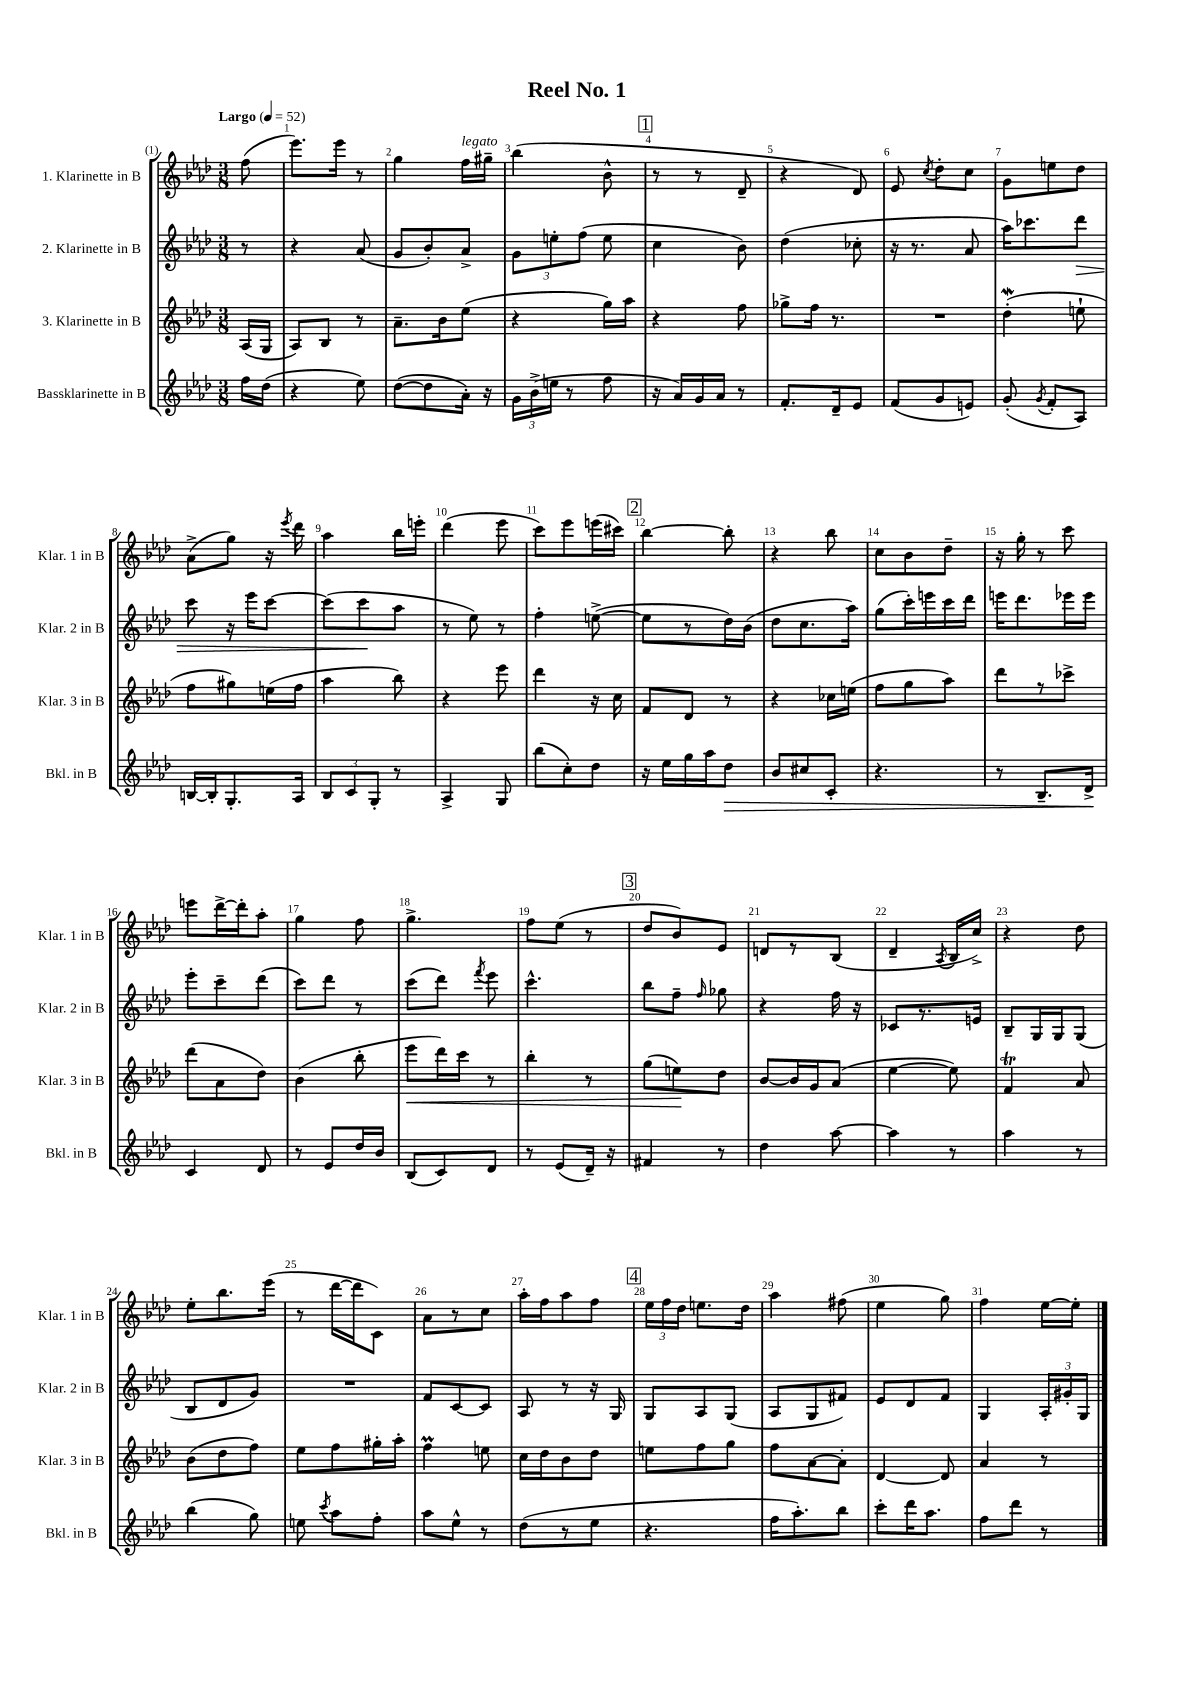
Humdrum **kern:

**kern	**dynam	**kern	**dynam	**kern	**dynam	**kern
*part4	*part4	*part3	*part3	*part2	*part2	*part1
*staff4	*staff4	*staff3	*staff3	*staff2	*staff2	*staff1
*I"Bassklarinette in B	*	*I"3. Klarinette in B	*	*I"2. Klarinette in B	*	*I"1. Klarinette in B
*I'Bkl. in B	*	*I'Klar. 3 in B	*	*I'Klar. 2 in B	*	*I'Klar. 1 in B
*clefG2	*	*clefG2	*	*clefG2	*	*clefG2
*k[b-e-a-d-]	*	*k[b-e-a-d-]	*	*k[b-e-a-d-]	*	*k[b-e-a-d-]
*M3/8	*	*M3/8	*	*M3/8	*	*M3/8
*MM52	*	*MM52	*	*MM52	*	*MM52
=	=	=	=	=	=	=
!	!	!	!	!	!	!LO:TX:a:B:t=Largo
16ff\LL	.	(16A-/LL	.	8r	.	(8ff\
(16dd-\JJ	.	16G/JJ	.	.	.	.
=1	=1	=1	=1	=1	=1	=1
4r	.	8A-/L)	.	4r	.	8.eee-\L)
.	.	8B-/J	.	.	.	.
.	.	.	.	.	.	16eee-\Jk
8ee-\)	.	8r	.	(8a-/	.	8r
=2	=2	=2	=2	=2	=2	=2
([8dd-\L	.	8.a-~\L	.	8g/L	.	4gg\
8dd-\]	.	.	.	8b-'/)	.	.
.	.	16b-\k	.	.	.	.
!	!	!	!	!	!	!LO:TX:a:i:t=legato
16a-'\Jk)	.	(8ee-\J	.	8a-^/J	.	16ff\LL
16r	.	.	.	.	.	16gg#X~\JJ
=3	=3	=3	=3	=3	=3	=3
24g\LL	.	4r	.	12g\L	.	(4bb-\
(24b-^\	.	.	.	.	.	.
24een\JJ	.	.	.	12een'\	.	.
8r	.	.	.	.	.	.
.	.	.	.	(12ff\J	.	.
8ff\	.	16gg\LL)	.	8ee\	.	8b-^^\
.	.	16aa-\JJ	.	.	.	.
!!LO:REH:place=s1:t=1
=4	=4	=4	=4	=4	=4	=4
16r	.	4r	.	4cc\	.	8r
16a-/LL)	.	.	.	.	.	.
16g/	.	.	.	.	.	8r
16a-/JJ	.	.	.	.	.	.
8r	.	8ff\	.	8b-\)	.	8d-~/
=5	=5	=5	=5	=5	=5	=5
8.f'/L	.	8gg-X^\L	.	(4dd-\	.	4r
.	.	16ff\Jk	.	.	.	.
16d-~/k	.	8.r	.	.	.	.
8e-/J	.	.	.	8cc-X'\	.	8d-/)
=6	=6	=6	=6	=6	=6	=6
(8f/L	.	4.r	.	16r	.	8e-/
.	.	.	.	8.r	.	.
.	.	.	.	.	.	8qcc/
8g/	.	.	.	.	.	8dd-'\L
8en/J)	.	.	.	8a-/	.	8cc\J
=7	=7	=7	=7	=7	=7	=7
(8g'/	.	(4dd-w'\	.	16aa-\KL)	.	8g\L
.	.	.	.	8.ccc-X\	.	.
8qg/	.	.	.	.	.	.
8f'/L	.	.	.	.	.	8een\
!	!	!	!	!	!LO:HP:b	!
8A-/J)	.	8een`\	.	8ddd-\J	>	8dd-\J
!!LO:LB:g=z
=8	=8	=8	=8	=8	=8	=8
[16Bn/LL	.	8ff\L	.	8ccc\	.	(8a-^\L
16B'/J]	.	.	.	.	.	.
8.G'/	.	8gg#X\)	.	16r	.	8gg\J)
.	.	.	.	16eee-\KL	.	.
.	.	(16een\L	.	[8ccc\J	.	16r
.	.	.	.	.	.	8qeee-/
16A-/Jk	.	16ff\JJ	.	.	.	16ddd-\
=9	=9	=9	=9	=9	=9	=9
12B-/L	.	4aa-\	.	(8ccc\L]	.	4aa-\
12c/	.	.	.	.	.	.
.	.	.	.	8ccc\	.	.
12G'/J	.	.	.	.	.	.
8r	.	8bb-\)	.	8aa-\J	]	16bb-\LL
.	.	.	.	.	.	16eeen'\JJ
=10	=10	=10	=10	=10	=10	=10
4A-^/	.	4r	.	8r	.	(4ddd-\
.	.	.	.	8ee-\)	.	.
8G/	.	8eee-\	.	8r	.	8eee-\
=11	=11	=11	=11	=11	=11	=11
(8bb-\L	.	4ddd-\	.	4ff'\	.	8ccc\L)
8cc'\)	.	.	.	.	.	8eee-\
8dd-\J	.	16r	.	([8een^\	.	(16eeen\L
.	.	16cc\	.	.	.	16ccc#X\JJ)
!!LO:REH:place=s1:t=2
=12	=12	=12	=12	=12	=12	=12
16r	.	8f/L	.	8ee\L]	.	[4bb-\
16ee-\LL	.	.	.	.	.	.
16gg\	.	8d-/J	.	8r	.	.
16aa-\J	.	.	.	.	.	.
!	!LO:HP:b	!	!	!	!	!
8dd-\J	>	8r	.	16dd-\L)	.	8bb-'\]
.	.	.	.	(16b-\JJ	.	.
=13	=13	=13	=13	=13	=13	=13
8b-/L	.	4r	.	8dd-\L	.	4r
8cc#X/	.	.	.	8.cc\	.	.
8c'/J	.	16cc-X\LL	.	.	.	8bb-\
.	.	(16een\JJ	.	16aa-\Jk)	.	.
=14	=14	=14	=14	=14	=14	=14
4.r	.	8ff\L	.	(8gg\L	.	8cc\L
.	.	8gg\	.	16ccc'\L)	.	8b-\
.	.	.	.	16eeen\	.	.
.	.	8aa-\J)	.	16ccc\	.	8dd-~\J
.	.	.	.	16ddd-\JJ	.	.
=15	=15	=15	=15	=15	=15	=15
8r	.	8ddd-\L	.	16eeen\KL	.	16r
.	.	.	.	8.ddd-\	.	16gg'\
8.B-~/L	.	8r	.	.	.	8r
.	.	8ccc-X^\J	.	16eee-X\L	.	8ccc\
16d-^/Jk	.	.	.	16eee-\JJ	.	.
.	]	.	.	.	.	.
!!LO:LB:g=z
=16	=16	=16	=16	=16	=16	=16
4c/	.	(8ddd-\L	.	8eee-'\L	.	8eeen\L
.	.	8a-\	.	8ccc~\	.	[16ddd-^\L
.	.	.	.	.	.	16ddd-'\J]
8d-/	.	8dd-\J)	.	(8ddd-\J	.	8aa-'\J
=17	=17	=17	=17	=17	=17	=17
8r	.	(4b-\	.	8ccc\L)	.	4gg\
8e-/L	.	.	.	8ddd-\J	.	.
16dd-/L	.	8bb-'\	.	8r	.	8ff\
16b-/JJ	.	.	.	.	.	.
=18	=18	=18	=18	=18	=18	=18
!	!	!	!LO:HP:b	!	!	!
(8B-/L	.	8eee-\L	<	(8ccc\L	.	4.gg^\
8c/)	.	16ddd-\L)	.	8ddd-\J)	.	.
.	.	16ccc\JJ	.	.	.	.
.	.	.	.	8qfff/	.	.
8d-/J	.	8r	.	8eee-\	.	.
=19	=19	=19	=19	=19	=19	=19
8r	.	4bb-'\	.	4.ccc^^\	.	8ff\L
(8e-/L	.	.	.	.	.	(8ee-\J
16d-~/Jk)	.	8r	.	.	.	8r
16r	.	.	.	.	.	.
!!LO:REH:place=s1:t=3
=20	=20	=20	=20	=20	=20	=20
4f#X/	.	(8gg\L	.	8bb-\L	.	8dd-/L
.	.	8een\)	.	8ff~\J	.	8b-/)
.	.	.	.	16qqff/	.	.
8r	.	8dd-\J	[	8gg-X\	.	8e-/J
=21	=21	=21	=21	=21	=21	=21
4dd-\	.	[8b-/L	.	4r	.	8dn/L
.	.	16b-/L]	.	.	.	8r
.	.	16g/J	.	.	.	.
[8aa-\	.	(8a-/J	.	16ff\	.	(8B-/J
.	.	.	.	16r	.	.
=22	=22	=22	=22	=22	=22	=22
4aa-\]	.	[4ee-\	.	8c-X/L	.	4d-~/
.	.	.	.	8.r	.	.
.	.	.	.	.	.	8qA-/
8r	.	8ee-\])	.	.	.	16B-/LL
.	.	.	.	16en/Jk	.	16cc^/JJ)
=23	=23	=23	=23	=23	=23	=23
4aa-\	.	4fT/	.	8B-~/L	.	4r
.	.	.	.	16G/L	.	.
.	.	.	.	16G/J	.	.
8r	.	8a-/	.	(8G/J	.	8dd-\
!!LO:LB:g=z
=24	=24	=24	=24	=24	=24	=24
(4bb-\	.	(8b-\L	.	8B-/L	.	8ee-'\L
.	.	8dd-\	.	8d-/	.	8.bb-\
8gg\)	.	8ff\J)	.	8g/J)	.	.
.	.	.	.	.	.	(16eee-\Jk
=25	=25	=25	=25	=25	=25	=25
8een\	.	8ee-\L	.	4.r	.	8r
8qccc/	.	.	.	.	.	.
8aa-\L	.	8ff\	.	.	.	[16ddd-\LL
.	.	.	.	.	.	16ddd-\J]
8ff'\J	.	16gg#X'\L	.	.	.	8c\J)
.	.	16aa-'\JJ	.	.	.	.
=26	=26	=26	=26	=26	=26	=26
8aa-\L	.	4ffM\	.	8f/L	.	8a-\L
8ee-^^\J	.	.	.	[8c/	.	8r
8r	.	8een\	.	8c/J]	.	8cc\J
=27	=27	=27	=27	=27	=27	=27
(8dd-\L	.	16cc\LL	.	8A-/	.	16aa-'\LL
.	.	16dd-\J	.	.	.	16ff\J
8r	.	8b-\	.	8r	.	8aa-\
8ee-\J	.	8dd-\J	.	16r	.	8ff\J
.	.	.	.	16G/	.	.
!!LO:REH:place=s1:t=4
=28	=28	=28	=28	=28	=28	=28
4.r	.	8een\L	.	8G/L	.	24ee-\LL
.	.	.	.	.	.	24ff\
.	.	.	.	.	.	24dd-\JJ
.	.	8ff\	.	8A-/	.	8.een\L
.	.	8gg\J	.	(8G/J	.	.
.	.	.	.	.	.	16dd-\Jk
=29	=29	=29	=29	=29	=29	=29
16ff\KL	.	8ff\L	.	8A-/L	.	4aa-\
8.aa-'\)	.	.	.	.	.	.
.	.	[8a-\	.	8G/	.	.
8bb-\J	.	8a-'\J]	.	8f#X/J)	.	(8ff#X\
=30	=30	=30	=30	=30	=30	=30
8ccc'\L	.	[4d-/	.	8e-/L	.	4ee-\
16ddd-\K	.	.	.	8d-/	.	.
8.aa-\J	.	.	.	.	.	.
.	.	8d-/]	.	8f/J	.	8gg\)
=31	=31	=31	=31	=31	=31	=31
8ff\L	.	4a-/	.	4G/	.	4ff\
8ddd-\J	.	.	.	.	.	.
8r	.	8r	.	24A-'/LL	.	[16ee-\LL
.	.	.	.	24g#X'/	.	.
.	.	.	.	.	.	16ee-'\JJ]
.	.	.	.	24G/JJ	.	.
==	==	==	==	==	==	==
*-	*-	*-	*-	*-	*-	*-
